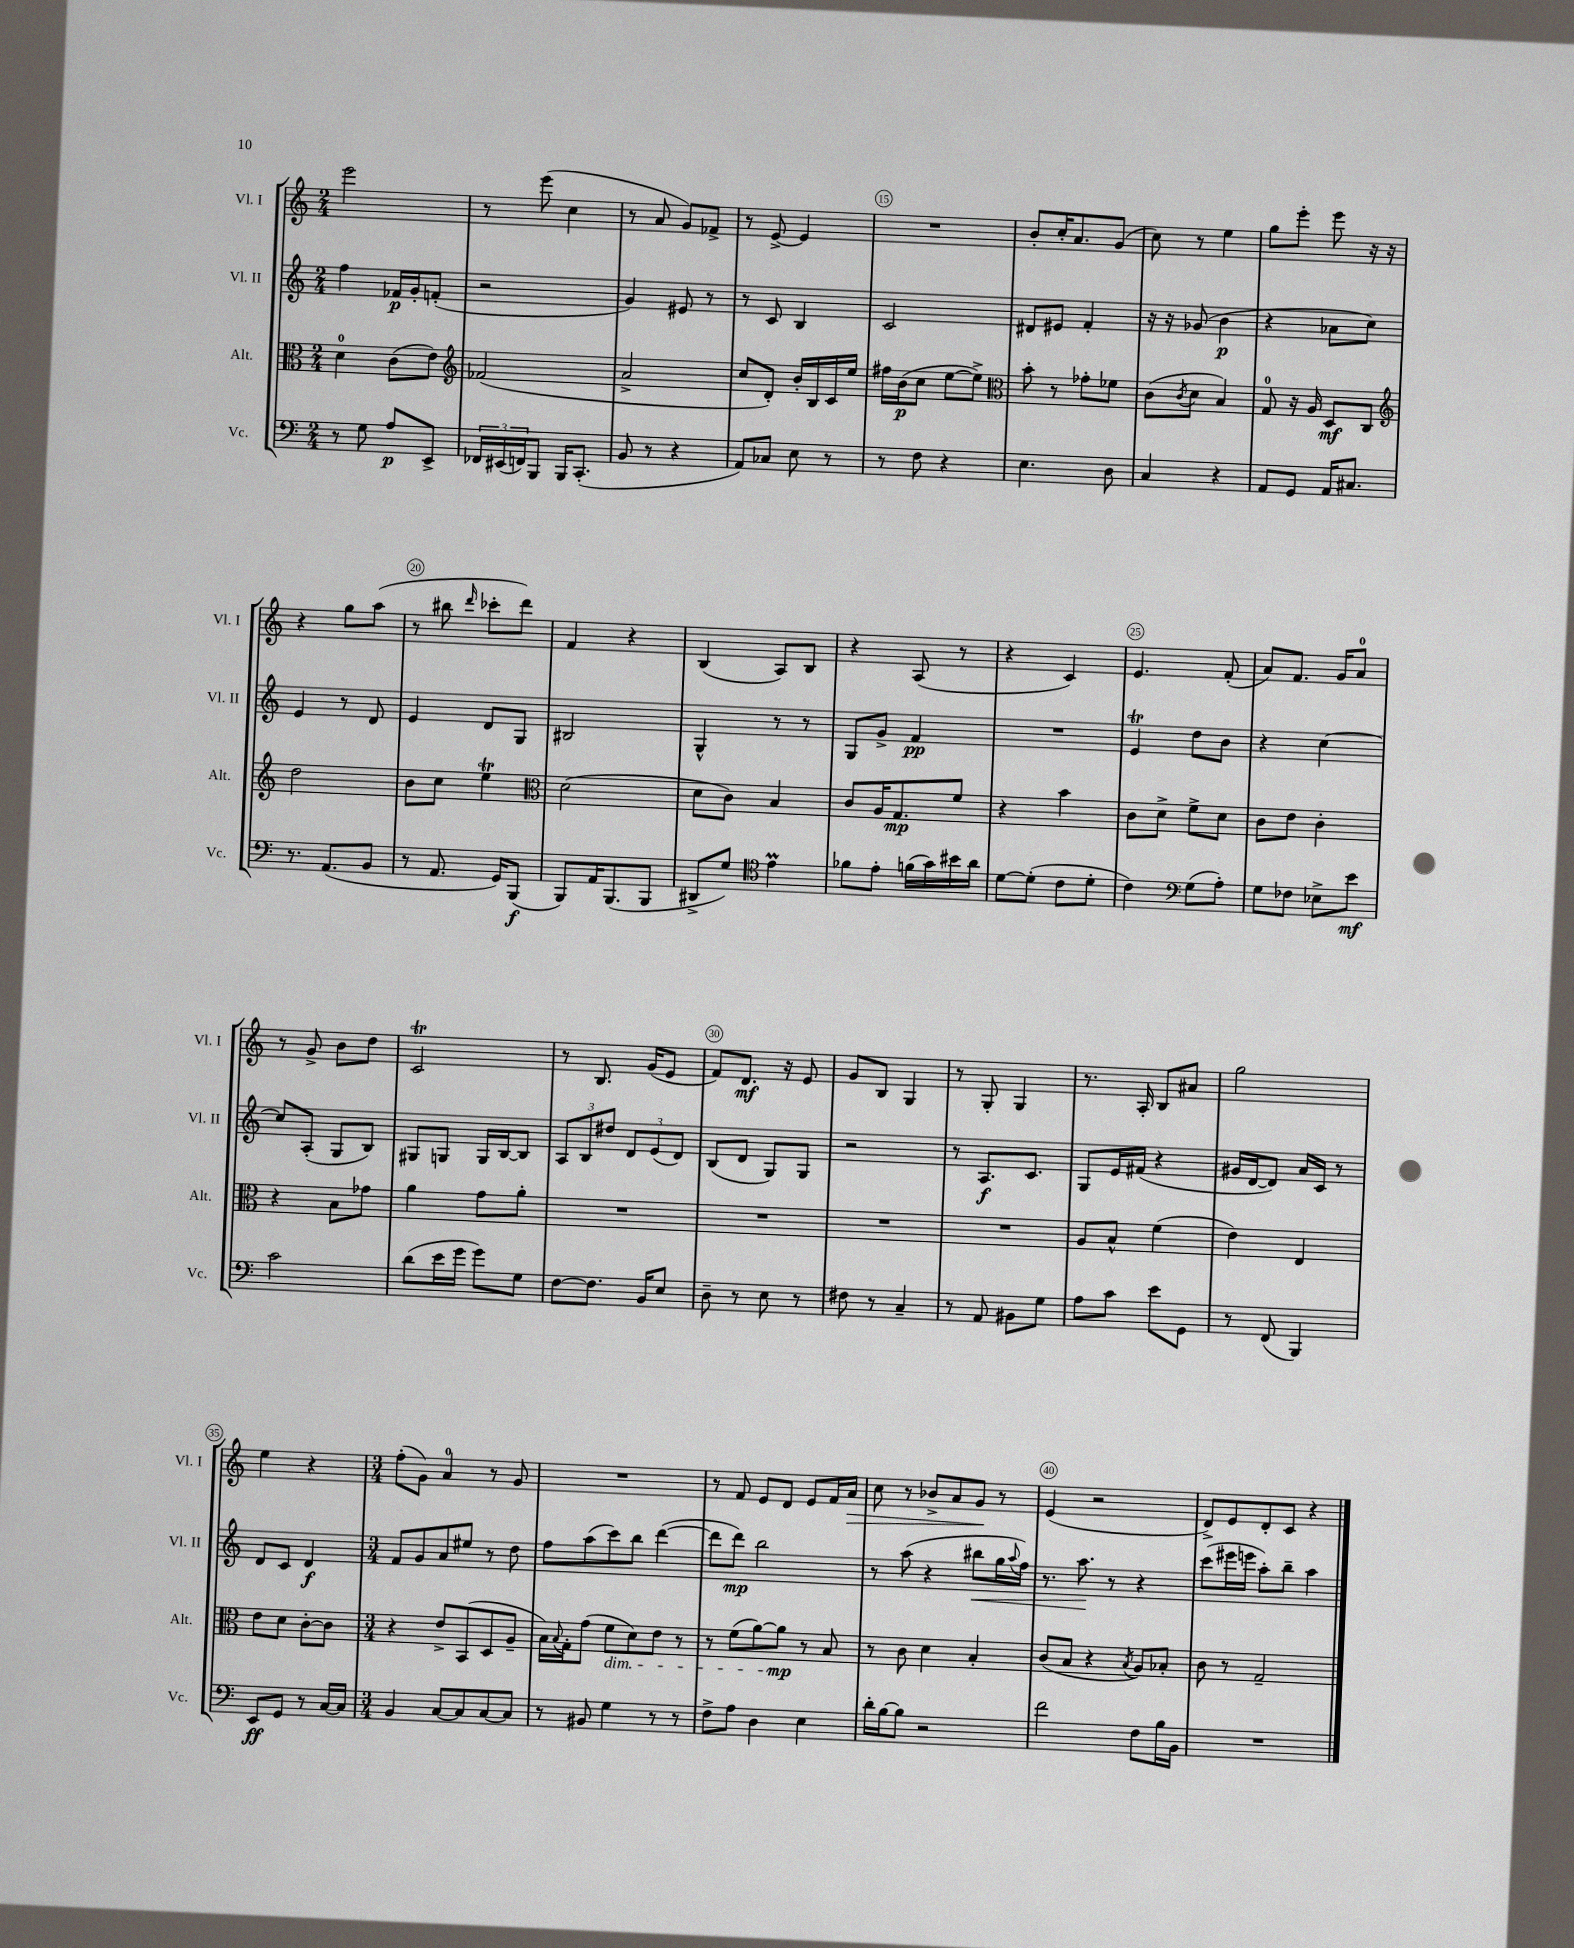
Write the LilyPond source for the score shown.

<<
\new StaffGroup <<
\new Staff = "s0" \with { instrumentName = "Vl. I" shortInstrumentName = "Vl. I" } {
    \clef treble \key c \major \numericTimeSignature \time 2/4
    e'''2 |
    r8 e'''8( c''4 |
    r8 a'8 g'8) fes'8-> |
    r8 e'8~-> e'4 |
    R2 |
    b'8-. c''16-. a'8. g'8( |
    c''8) r8 e''4 |
    g''8 e'''8-. e'''8 r16 r16 |
    r4 g''8 a''8( |
    r8 bis''8 \grace { d'''16 } ces'''8-. d'''8) |
    f'4 r4 |
    b4( a8) b8 |
    r4 a8( r8 |
    r4 c'4) |
    e'4. f'8-.( |
    a'8) f'8. g'16 a'8-0 |
    r8 g'8-> b'8 d''8 |
    c'2\trill |
    r8 b8. g'16( e'8 |
    f'8) d'8.\mf r16 e'8 |
    g'8 b8 g4 |
    r8 g8-. g4 |
    r8. a16-. b8 ais'8 |
    g''2 |
    e''4 r4 |
    \numericTimeSignature \time 3/4 f''8-.( g'8) a'4-0 r8 g'8 |
    R2. |
    r8 f'8 e'8 d'8 e'8 f'16 a'16\> |
    c''8 r8 bes'8-> a'8 g'8\! r8 |
    e'4( r2 |
    d'8->) e'8 d'8-. c'8 r4 \bar "|." |
}
\new Staff = "s1" \with { instrumentName = "Vl. II" shortInstrumentName = "Vl. II" } {
    \clef treble \key c \major \numericTimeSignature \time 2/4
    f''4 fes'16\p g'16-. f'8-.( |
    r2 |
    g'4) eis'8 r8 |
    r8 c'8 b4 |
    c'2 |
    dis'8 eis'8 f'4-. |
    r16 r16 ges'8( b'4\p |
    r4 aes'8 c''8) |
    e'4 r8 d'8 |
    e'4 d'8 g8 |
    bis2 |
    g4-^ r8 r8 |
    g8 g'8-> f'4\pp |
    R2 |
    e'4\trill d''8 b'8 |
    r4 c''4~ |
    c''8 a8-.( g8 b8) |
    gis8 g8 g16 b16~ b8 |
    \tuplet 3/2 { a8 b8 dis''8 } \tuplet 3/2 { d'8 e'8( d'8) } |
    b8( d'8 g8) g8 |
    r2 |
    r8 a8.\f c'8. |
    g8 e'16 fis'16( r4 |
    gis'16 d'16~ d'8) a'16 c'16 r8 |
    d'8 c'8 d'4\f |
    \numericTimeSignature \time 3/4 f'8 g'8 a'8 eis''8 r8 d''8 |
    f''8 a''8( c'''8) b''8 d'''4~( |
    d'''8 d'''8\mp) b''2 |
    r8 a''8( r4 bis''8\< g''16 \appoggiatura { a''8 } f''16) |
    r8. a''8.\! r8 r4 |
    c'''8( eis'''16 e'''16 a''8-.) b''8-- a''4 \bar "|." |
}
\new Staff = "s2" \with { instrumentName = "Alt." shortInstrumentName = "Alt." } {
    \clef alto \key c \major \numericTimeSignature \time 2/4
    d'4-0 c'8( e'8) |
    \clef treble fes'2( |
    a'2-> |
    c''8 d'8-.) b'16-. b16 c'16 e''16 |
    fis''16 b'16\p( c''8 e''8~ e''8->) |
    \clef alto b'8-. r8 ges'8-. fes'8 |
    c'8( \acciaccatura { c'8 } d'8 b4) |
    g8-0 r16 a16 d8\mf c8 |
    \clef treble d''2 |
    b'8 c''8 e''4\trill |
    \clef alto d'2( |
    d'8 c'8) b4 |
    c'8 a16 g8.\mp f'8 |
    r4 b'4 |
    c'8 d'8-> f'8-> d'8 |
    c'8 e'8 c'4-. |
    r4 b8 ges'8 |
    a'4 g'8 a'8-. |
    R2 |
    R2 |
    R2 |
    R2 |
    a8 b8-^ f'4( |
    e'4) e4 |
    e'8 d'8 c'8~-. c'8 |
    \numericTimeSignature \time 3/4 r4 e'8-> b,8( d8 a8-- |
    b16) \appoggiatura { b8 } g16-. g'8( f'8\dim d'8) e'8 r8 |
    r8 f'8( a'8~) a'8\mp\! r8 b8 |
    r8 c'8 d'4 b4-. |
    c'8( b8 r4 \acciaccatura { b8 } a8) bes8-. |
    c'8 r8 g2-- \bar "|." |
}
\new Staff = "s3" \with { instrumentName = "Vc." shortInstrumentName = "Vc." } {
    \clef bass \key c \major \numericTimeSignature \time 2/4
    r8 g8 a8\p e,8-> |
    \tuplet 3/2 { fes,16 eis,16( f,16) } b,,8 b,,16 c,8.-.( |
    b,8 r8 r4 |
    a,8) ces8 e8 r8 |
    r8 f8 r4 |
    e4. d8 |
    c4 r4 |
    a,8 g,8 a,16 cis8. |
    r8. a,8.( b,8 |
    r8 a,8. g,16) b,,8\f( |
    b,,8) a,16 b,,8.( b,,8 |
    dis,8-> g8) \clef tenor e'4\prall |
    fes'8 e'8-. f'16( g'16) bis'16 a'16 |
    d'8~ d'8-.( c'8 d'8-. |
    c'4) \clef bass g8( a8-.) |
    g8 fes8 ees8-> e'8\mf |
    c'2 |
    d'8( e'16 g'16 g'8) g8 |
    f8~ f8. b,16 e8 |
    d8-- r8 e8 r8 |
    fis8 r8 c4-- |
    r8 a,8 bis,8 g8 |
    a8 c'8 e'8 g,8 |
    r8 f,8( b,,4) |
    e,8\ff g,8 r8 c16~ c16 |
    \numericTimeSignature \time 3/4 b,4 c8~ c8 c8~ c8 |
    r8 bis,8 g4 r8 r8 |
    f8-> a8 d4 e4 |
    d'16-. b16~ b8 r2 |
    f'2 f8 b16 b,16 |
    R2. \bar "|." |
}
>>
>>
\layout { \context { \Score currentBarNumber = #11 \override BarNumber.break-visibility = ##(#f #t #t) barNumberVisibility = #(every-nth-bar-number-visible 5) \override BarNumber.stencil = #(make-stencil-circler 0.1 0.3 ly:text-interface::print) } }
